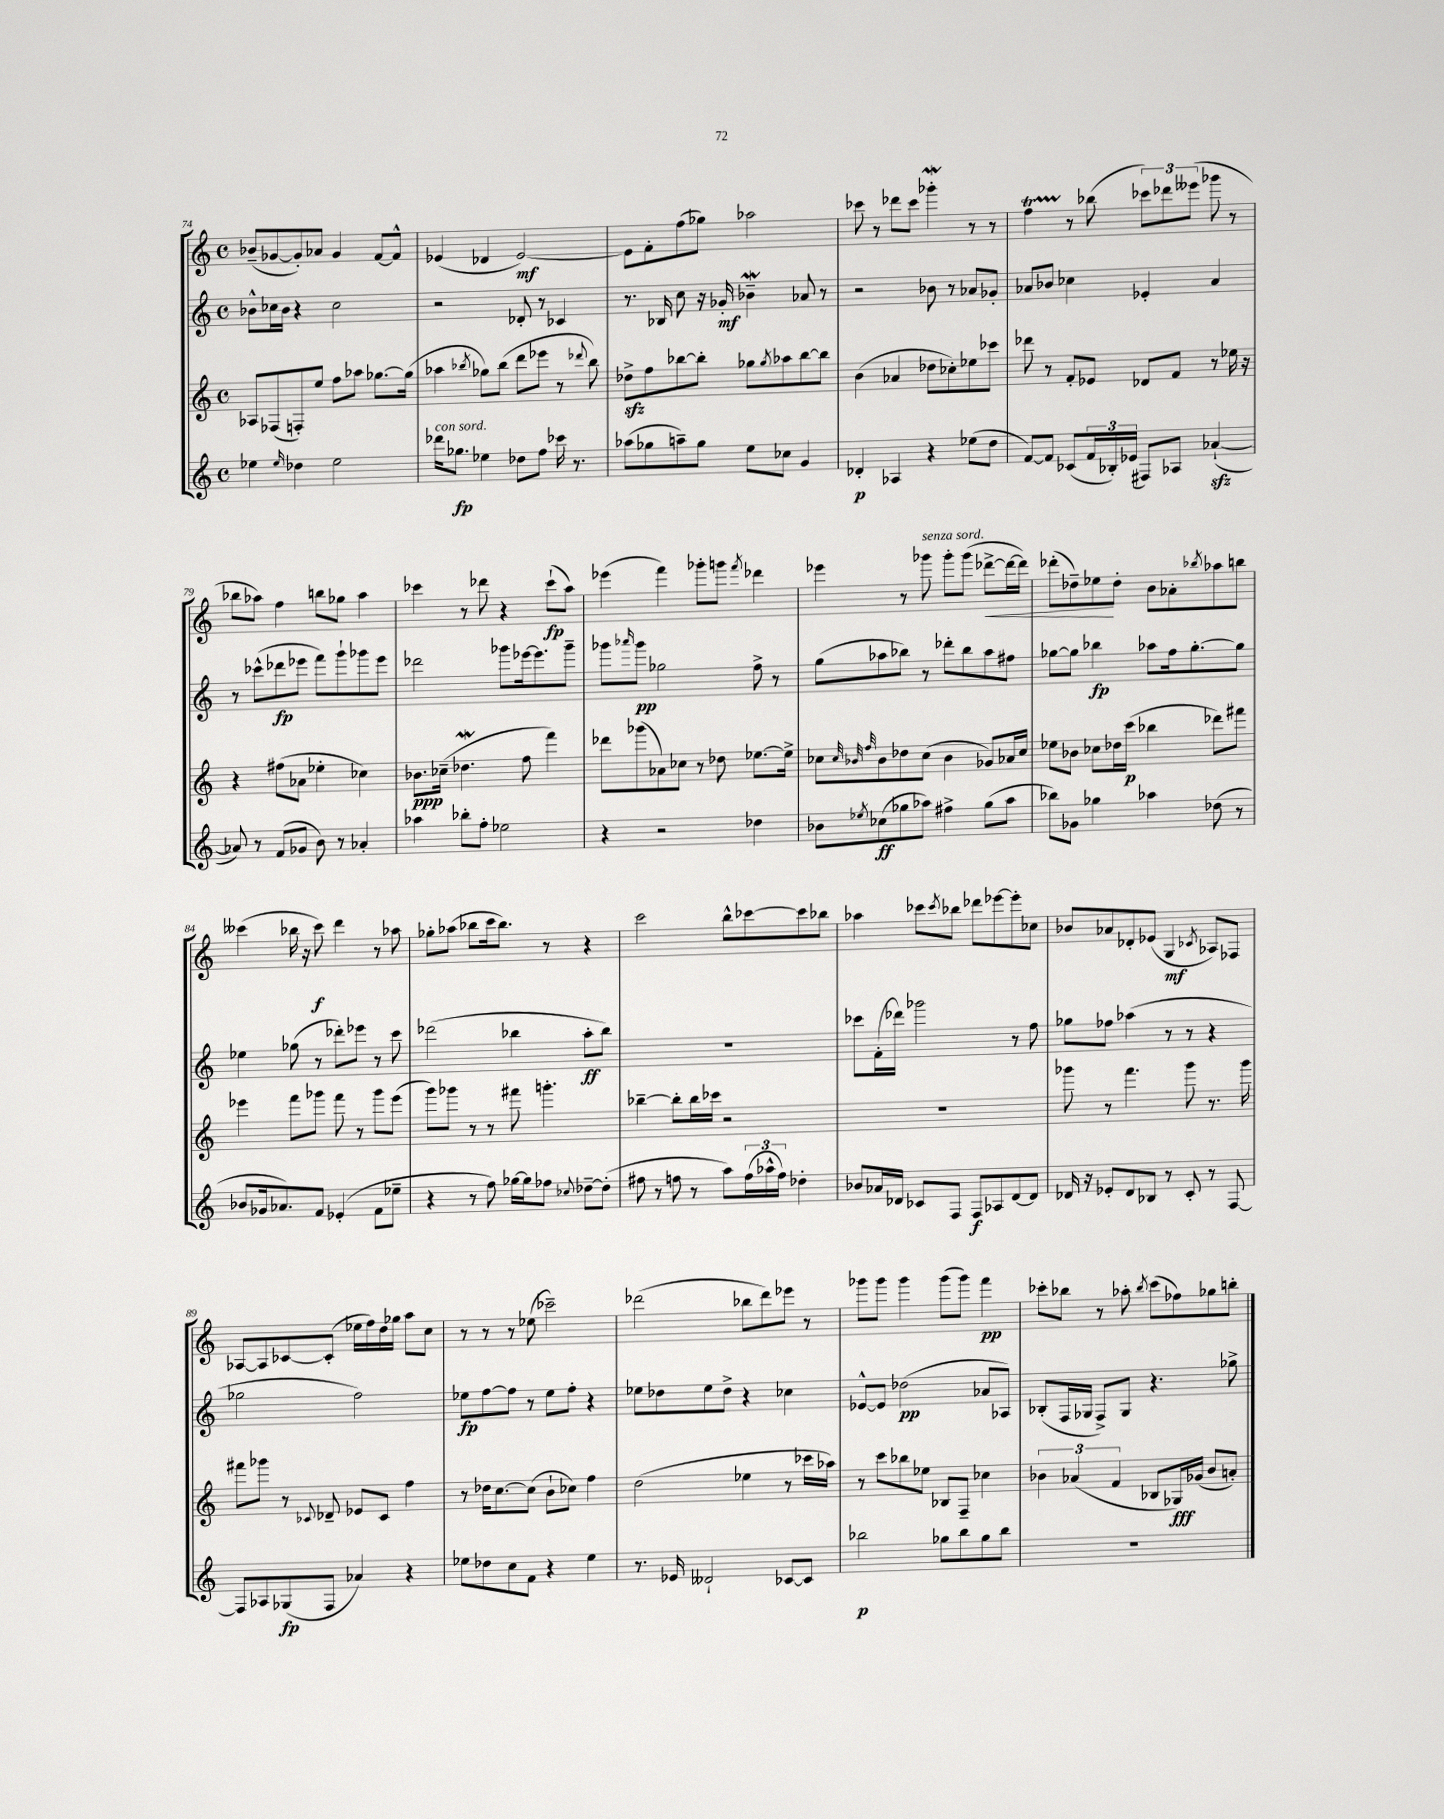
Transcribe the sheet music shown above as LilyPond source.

<<
\new StaffGroup <<
\new Staff = "s0" {
    \clef treble \key c \major \defaultTimeSignature \time 4/4
    bes'8--( ges'8~ ges'8-.) aes'8 ges'4 f'8~ f'8-^ |
    ees'4( des'4 ees'2~\mf) |
    ees'8 f'8-. f''8( ges''8) aes''2 |
    ces'''8 r8 des'''8 ces'''8 ges'''4-.\mordent r8 r8 |
    f''4\startTrillSpan r8\stopTrillSpan bes''8( \tuplet 3/2 { ces'''8) des'''8 eeses'''8( } ges'''8 r8 |
    bes''8 aes''8) f''4 b''8 ges''8 aes''4 |
    ces'''4 r8 des'''8 r4 ces'''8-!\fp( a''8) |
    ees'''4( f'''4) ges'''8-. g'''8 \acciaccatura { f'''8 } des'''4 |
    ees'''4 r8 ges'''8^\markup { \italic "senza sord." } ges'''8-. ges'''8( des'''8~->\< des'''16~ des'''16) |
    des'''8-.( des''8--) ees''8\! des''8-. b'8 aes'8-. \acciaccatura { bes''8 } aes''8 b''8 |
    ceses'''4( bes''16 r16 ceses'''8\f) d'''4 r8 aes''8 |
    ges''8-. aes''8( bes''8 c'''16 bes''8.) r8 r4 |
    c'''2 b''8-^ ces'''8~ ces'''8 bes''8 |
    aes''4 ces'''8 \acciaccatura { ces'''8 } bes''8 des'''8 ees'''8~ ees'''8-. ces''8 |
    bes'8 aes'8 des'8-. ees'8( g4\mf \acciaccatura { ces'8 } aes8) fes8 |
    aes8~ aes8 ces'8~ ces'8-.( ees''16 f''16) d''16 ges''16 a''8 c''8 |
    r8 r8 r8 ees''8( ces'''2--) |
    des'''2( bes''8 des'''8) ees'''8 r8 |
    ges'''8 ges'''8 ges'''4 ges'''8( ges'''8) f'''4\pp |
    ces'''8-. bes''8 r8 aes''8-. \acciaccatura { bes''8 } ces'''8( fes''8) ges''8 b''8-. \bar "|." |
}
\new Staff = "s1" {
    \clef treble \key c \major \defaultTimeSignature \time 4/4
    bes'8-^ ces''16 bes'16 r4 ces''2 |
    r2 des'8-. r8 ces'4 |
    r8. bes16 c''8 r16 ges'16-.\mf bes'4--\mordent aes'8 r8 |
    r2 bes'8 r8 aes'8 ges'8-. |
    aes'8 bes'8 ces''4 ees'4-. aes'4 |
    r8 ces'''8-^( des'''8\fp ees'''8 f'''8) g'''8-! ges'''8 ees'''8 |
    des'''2 ges'''8 ees'''16~ ees'''8. ges'''8-- |
    ges'''8 \grace { aes'''16 } ges'''8\pp ges''2 f''8-> r8 |
    g''8( aes''8 bes''8) r8 des'''8-. bes''8 aes''8 fis''8 |
    ges''8~ ges''8 bes''4\fp aes''8 f''16 ges''8.~-. ges''8 |
    ees''4 ges''8( r8 des'''8-.) ees'''8 r8 c'''8 |
    des'''2( bes''4 a''8-.\ff bes''8) |
    R1 |
    ces'''8 f'16-.( des'''16) ges'''2 r8 f''8 |
    ges''8 fes''8 aes''4( r8 r8 r4 |
    ges''2 f''2) |
    ees''8\fp f''8~ f''8 r8 ees''8 f''8-. r4 |
    ees''8 des''8 ees''8 des''8-> r4 ces''4 |
    ees'8~-^ ees'8 des''2\pp( aes'8 aes8) |
    bes8-.( f16 ges16 f8->) ges8 r4. ges''8-> \bar "|." |
}
\new Staff = "s2" {
    \clef treble \key c \major \defaultTimeSignature \time 4/4
    aes8 fes8( f8-.) e''8 f''8 aes''8 ges''8.~ ges''16( |
    aes''4 \acciaccatura { bes''8 } ges''8) bes''8( d'''8 ees'''8 r8 \appoggiatura { des'''8 } bes''8) |
    des''8->\sfz f''8 bes''8~ bes''8-. ges''8 \acciaccatura { ges''8 } aes''8 bes''8~ bes''8 |
    b'4( aes'4 des''8 ces''8-.) ees''8 ces'''8 |
    des'''8 r8 f'8-. ees'8 des'8 f'8 r8 ees''16 r16 |
    r4 fis''8( aes'8 ees''4-. ces''4) |
    bes'8.\ppp ces''16--( des''4.\mordent f''8 f'''4) |
    des'''8 ges'''8( aes'8) ces''8 r8 des''8 ees''8.~ ees''16-> |
    ces''8 \grace { ces''32 bes'32 f''32 } bes'8 des''8 ces''8( bes'4 ges'8) aes'16 ces''16 |
    ees''8 bes'8 ces''8 des''16 c'''16\p( bes''4 des'''8) fis'''8 |
    ees'''4 f'''8 ges'''8 f'''8 r8 ges'''8 ees'''8( |
    g'''8) ges'''8 r8 r8 fis'''8 g'''4.-. |
    bes''4~-- bes''8-. bes''16 ces'''16 r2 |
    R1 |
    ges'''8 r8 f'''4. ges'''8 r8. ges'''16 |
    fis'''8 ges'''8 r8 \appoggiatura { ces'8 } des'8-- ees'8 ces'8 f''4 |
    r8 des''16 c''8.~ c''8( b'8-! ces''8) f''4 |
    d''2( ees''4 r8 ces'''16 aes''16) |
    r8 c'''8 bes''8 ees''8 bes8 f8-- ces''4 |
    \tuplet 3/2 { bes'4 aes'4( f'4 } bes8 ges16\fff) ges'16( bes'8 a'8-.) \bar "|." |
}
\new Staff = "s3" {
    \clef treble \key c \major \defaultTimeSignature \time 4/4
    ees''4 \grace { ees''16 } des''4 ees''2 |
    des'''16^\markup { \italic "con sord." } ges''8.\fp ees''4 des''8 f''8 ces'''16 r8. |
    aes''8( ges''8 a''8--) ges''8 e''8 ces''8 g'4 |
    des'4-.\p aes4 r4 ees''8( d''8 |
    f'8~) f'8 ces'8( \tuplet 3/2 { f'16 bes16-.) ees'16( } fis8) aes8 aes'4~-!\sfz( |
    aes'8) r8 f'8( ges'8 b'8) r8 aes'4-. |
    aes''4 bes''8-. f''8-. ees''2 |
    r4 r2 des''4 |
    bes'8 \acciaccatura { ees''8 } ces''8\ff( ges''8 aes''8) fis''4-> ges''8( aes''8 |
    bes''8) ges'8 ges''4 aes''4 des''8( r8 |
    bes'8 ges'16 aes'8.) f'8 ees'4-.( f'8 ees''8-- |
    r4 r8 f''8) ges''16~ ges''16 fes''8 \appoggiatura { ces''8 } des''8~-- des''8-.( |
    fis''8 r8 f''8 r8 a''8) \tuplet 3/2 { f''16( aes''16-^ f''16) } des''4-. |
    bes'8 aes'16 des'16 ces'8 f8 f8\f aes8 des'8~ des'8 |
    des'16 r16 ees'8-. des'8 bes8 r8 c'8-. r8 f8~ |
    f8 aes8 ges8\fp( f8 aes'4) r4 |
    ees''8 des''8 c''8 f'8 r4 ees''4 |
    r8. ees'16 deses'2-! ces'8~ ces'8 |
    bes''2\p ges''8 bes''8 ges''8 bes''8 |
    R1 \bar "|." |
}
>>
>>
\layout { \context { \Score currentBarNumber = #74 } }
